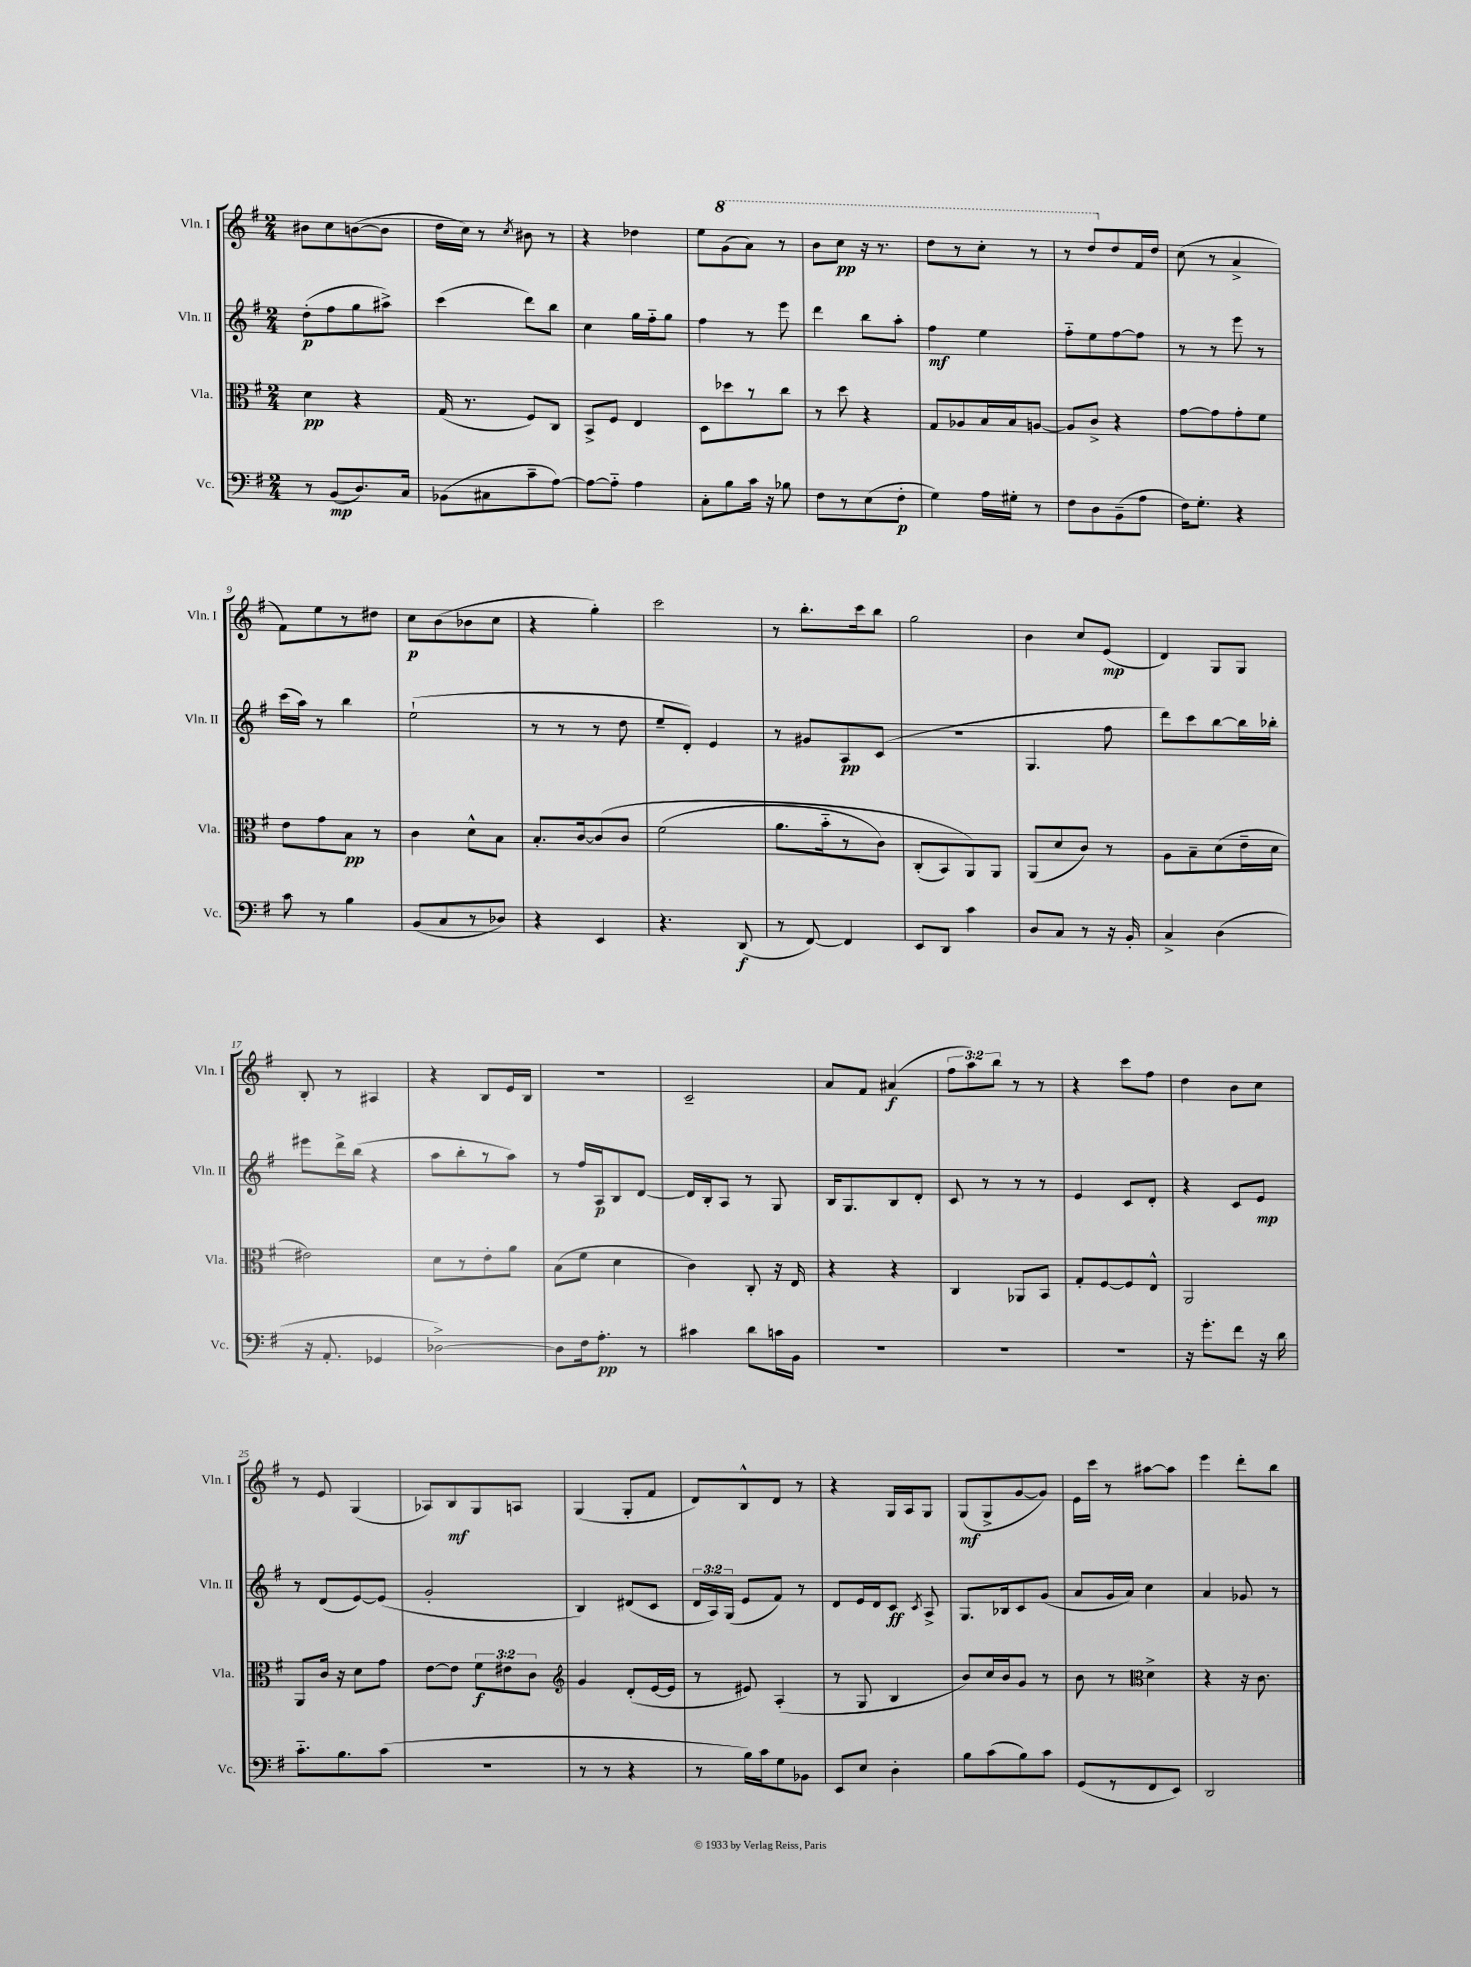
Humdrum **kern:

**kern	**dynam	**kern	**dynam	**kern	**dynam	**kern	**dynam
*part4	*part4	*part3	*part3	*part2	*part2	*part1	*part1
*staff4	*staff4	*staff3	*staff3	*staff2	*staff2	*staff1	*staff1
*I"Vc.	*	*I"Vla.	*	*I"Vln. II	*	*I"Vln. I	*
*I'Vc.	*	*I'Vla.	*	*I'Vln. II	*	*I'Vln. I	*
*clefF4	*	*clefC3	*	*clefG2	*	*clefG2	*
*k[f#]	*	*k[f#]	*	*k[f#]	*	*k[f#]	*
*M2/4	*	*M2/4	*	*M2/4	*	*M2/4	*
=1	=1	=1	=1	=1	=1	=1	=1
8r	.	4d\	pp	(8dd'\L	p	8b#X\L	.
(8BB/L	mp	.	.	8ff#\	.	8cc\	.
8.D/)	.	4r	.	8gg\	.	([8bn\	.
.	.	.	.	8aa#X^\J)	.	8b\J]	.
16C/Jk	.	.	.	.	.	.	.
=2	=2	=2	=2	=2	=2	=2	=2
(8BB-X\L	.	(16G/	.	(4ccc\	.	16dd\LL	.
.	.	8.r	.	.	.	16cc\JJ)	.
8C#X\	.	.	.	.	.	8r	.
.	.	.	.	.	.	8qcc/	.
8c~\	.	8F#/L)	.	8ddd\L)	.	8b#X\	.
[8A\J)	.	8C/J	.	8bb\J	.	8r	.
=3	=3	=3	=3	=3	=3	=3	=3
8A\L_	.	8BB^/L	.	4cc\	.	4r	.
8A\J]	.	8F#/J	.	.	.	.	.
4A\	.	4E/	.	16gg\LL	.	4dd-X\	.
.	.	.	.	16ff#\J	.	.	.
.	.	.	.	8gg\J	.	.	.
=4	=4	=4	=4	=4	=4	=4	=4
8C'\L	.	8D\L	.	4ff#\	.	8ee\L	.
*	*	*	*	*	*	*8va	*
8B\	.	8dd-X\	.	.	.	(8gg\	.
16c\Jk	.	8r	.	8r	.	8aa\J)	.
16r	.	.	.	.	.	.	.
8B-X\	.	8cc\J	.	8eee\	.	8r	.
=5	=5	=5	=5	=5	=5	=5	=5
8F#\L	.	8r	.	4ddd\	.	8bb\L	.
8r	.	8dd\	.	.	.	8ccc\J	pp
(8E\	.	4r	.	8bb\L	.	16r	.
.	.	.	.	.	.	8.r	.
8F#'\J	p	.	.	8aa'\J	.	.	.
=6	=6	=6	=6	=6	=6	=6	=6
4G\)	.	8G/L	.	4ff#\	mf	8ddd\L	.
.	.	8A-X/	.	.	.	8r	.
16A\LL	.	16B/L	.	4ee\	.	8ccc'\J	.
16G#X'\JJ	.	16B/J	.	.	.	.	.
8r	.	[8An/J	.	.	.	8r	.
=7	=7	=7	=7	=7	=7	=7	=7
8F#\L	.	8A/L]	.	8ff#\L	.	8r	.
8D\	.	8c^/J	.	8ee\	.	8ddd/L	.
*	*	*	*	*	*	*X8va	*
(8BB~\	.	4r	.	[8ff#\	.	8dd/	.
8A\J	.	.	.	8ff#\J]	.	16f#/L	.
.	.	.	.	.	.	16dd/JJ	.
=8	=8	=8	=8	=8	=8	=8	=8
16F#\KL)	.	[8g\L	.	8r	.	(8cc\	.
8.G'\J	.	.	.	.	.	.	.
.	.	8g\]	.	8r	.	8r	.
4r	.	8g'\	.	8eee\	.	4a^/	.
.	.	8f#\J	.	8r	.	.	.
!!LO:LB:g=z
=9	=9	=9	=9	=9	=9	=9	=9
8c\	.	8e\L	.	(16ccc\LL	.	8f#\L)	.
.	.	.	.	16aa\JJ)	.	.	.
8r	.	8g\	.	8r	.	8ee\	.
4B\	.	8B\J	pp	4bb\	.	8r	.
.	.	8r	.	.	.	8dd#X\J	.
=10	=10	=10	=10	=10	=10	=10	=10
(8BB/L	.	4c\	.	(2ee`\	.	8cc\L	p
8C/	.	.	.	.	.	(8b\	.
8r	.	8d^^\L	.	.	.	8b-X\	.
8D-X/J)	.	8B\J	.	.	.	8cc\J	.
=11	=11	=11	=11	=11	=11	=11	=11
4r	.	8.B'/L	.	8r	.	4r	.
.	.	.	.	8r	.	.	.
.	.	[16c/k	.	.	.	.	.
4EE/	.	(8c/]	.	8r	.	4gg'\)	.
.	.	8c/J	.	8dd\	.	.	.
=12	=12	=12	=12	=12	=12	=12	=12
4.r	.	(2f#\	.	8ee~/L	.	2ccc\	.
.	.	.	.	8d'/J)	.	.	.
.	.	.	.	4e/	.	.	.
(8DD/	f	.	.	.	.	.	.
=13	=13	=13	=13	=13	=13	=13	=13
8r	.	8.a\L	.	8r	.	8r	.
[8FF#/)	.	.	.	8g#X/L	.	8.bb'\L	.
.	.	16b\k	.	.	.	.	.
4FF#/]	.	8r	.	8A/	pp	.	.
.	.	.	.	.	.	16ccc\k	.
.	.	8c\J)	.	(8c/J	.	8bb\J	.
=14	=14	=14	=14	=14	=14	=14	=14
8EE/L	.	(8C'/L	.	2r	.	2gg\	.
8DD/J	.	8BB/)	.	.	.	.	.
4c\	.	8AA/)	.	.	.	.	.
.	.	8AA/J	.	.	.	.	.
=15	=15	=15	=15	=15	=15	=15	=15
8D/L	.	(8AA/L	.	4.G/	.	4b\	.
8C/J	.	8d/	.	.	.	.	.
8r	.	8c/J)	.	.	.	8cc/L	.
16r	.	8r	.	8ff#\	.	(8e/J	mp
16BB'/	.	.	.	.	.	.	.
=16	=16	=16	=16	=16	=16	=16	=16
4C^/	.	8A\L	.	8ddd\L)	.	4d/)	.
.	.	8B~\	.	8ccc\	.	.	.
(4D\	.	(8d\	.	[8bb\	.	8G/L	.
.	.	16e~\L	.	16bb\L]	.	8G/J	.
.	.	16d\JJ	.	16bb-X'\JJ	.	.	.
!!LO:LB:g=z
=17	=17	=17	=17	=17	=17	=17	=17
16r	.	2e#X\)	.	8eee#X\L	.	8B'/	.
8.AA'/	.	.	.	.	.	.	.
.	.	.	.	16ddd^\L	.	8r	.
.	.	.	.	(16bb\JJ	.	.	.
4GG-X/	.	.	.	4r	.	4A#X/	.
=18	=18	=18	=18	=18	=18	=18	=18
[2D-X^\)	.	8d\L	.	8aa\L	.	4r	.
.	.	8r	.	8bb'\	.	.	.
.	.	8e'\	.	8r	.	8B/L	.
.	.	8a\J	.	8aa\J)	.	16e/L	.
.	.	.	.	.	.	16B/JJ	.
=19	=19	=19	=19	=19	=19	=19	=19
8D-\L]	.	(8B\L	.	8r	.	2r	.
16F#\k	.	8f#\J	.	16ff#/LL	.	.	.
8.A'\J	pp	.	.	16A/J	p	.	.
.	.	4d\	.	8B/	.	.	.
8r	.	.	.	[8d/J	.	.	.
=20	=20	=20	=20	=20	=20	=20	=20
4c#X\	.	4c\)	.	16d/LL]	.	2c~/	.
.	.	.	.	16B'/J	.	.	.
.	.	.	.	8A/J	.	.	.
8d\L	.	8C'/	.	8r	.	.	.
16cn\L	.	16r	.	8G/	.	.	.
16BB\JJ	.	16E/	.	.	.	.	.
=21	=21	=21	=21	=21	=21	=21	=21
2r	.	4r	.	16B/KL	.	8a/L	.
.	.	.	.	8.G/	.	.	.
.	.	.	.	.	.	8f#/J	.
.	.	4r	.	8B/	.	(4a#X/	f
.	.	.	.	8d'/J	.	.	.
=22	=22	=22	=22	=22	=22	=22	=22
2r	.	4C/	.	8c/	.	12ff#\L	.
.	.	.	.	.	.	12aa\)	.
.	.	.	.	8r	.	.	.
.	.	.	.	.	.	12bb\J	.
.	.	8AA-X/L	.	8r	.	8r	.
.	.	8BB/J	.	8r	.	8r	.
=23	=23	=23	=23	=23	=23	=23	=23
2r	.	8G'/L	.	4e/	.	4r	.
.	.	[8F#/	.	.	.	.	.
.	.	8F#/]	.	8c/L	.	8ccc\L	.
.	.	8E^^/J	.	8d'/J	.	8ff#\J	.
=24	=24	=24	=24	=24	=24	=24	=24
16r	.	2AA/	.	4r	.	4dd\	.
8.g'\L	.	.	.	.	.	.	.
8f#\J	.	.	.	8c/L	.	8b\L	.
16r	.	.	.	8e/J	mp	8cc\J	.
16d\	.	.	.	.	.	.	.
!!LO:LB:g=z
=25	=25	=25	=25	=25	=25	=25	=25
8.c\L	.	8AA/L	.	8r	.	8r	.
.	.	16c/Jk	.	(8d/L	.	8e/	.
8.B\	.	16r	.	.	.	.	.
.	.	8d\L	.	[8e/)	.	(4G/	.
(8c\J	.	8g\J	.	(8e/J]	.	.	.
=26	=26	=26	=26	=26	=26	=26	=26
2r	.	[8e\L	.	2g'/	.	8A-X/L)	.
.	.	8e\J]	.	.	.	8B/	mf
.	.	12f#\L	f	.	.	8G/	.
.	.	12e#X\	.	.	.	.	.
.	.	.	.	.	.	8An/J	.
.	.	12c\J	.	.	.	.	.
=27	=27	=27	=27	=27	=27	=27	=27
*	*	*clefG2	*	*	*	*	*
8r	.	4g/	.	4B/)	.	(4G/	.
8r	.	.	.	.	.	.	.
4r	.	(8d'/L	.	(8d#X/L	.	8G'/L	.
.	.	[16e/L	.	8c/J	.	8f#/J	.
.	.	16e/JJ]	.	.	.	.	.
=28	=28	=28	=28	=28	=28	=28	=28
8r	.	8r	.	24d/LL	.	8d/L)	.
.	.	.	.	24A/)	.	.	.
.	.	.	.	(24G/JJ	.	.	.
16B\LL)	.	8e#X/)	.	8e/L	.	8B^^/	.
16c\J	.	.	.	.	.	.	.
8G\	.	(4A'/	.	8f#/J)	.	8d/J	.
8BB-X\J	.	.	.	8r	.	8r	.
=29	=29	=29	=29	=29	=29	=29	=29
8EE/L	.	8r	.	8d/L	.	4r	.
8E/J	.	8G/	.	16e/L	.	.	.
.	.	.	.	16d/J	.	.	.
4D'\	.	4B/	.	8c/J	ff	16G/LL	.
.	.	.	.	.	.	16A/J	.
.	.	.	.	8qc/	.	.	.
.	.	.	.	8A^/	.	8G/J	.
=30	=30	=30	=30	=30	=30	=30	=30
8B\L	.	8b/L)	.	8.G/L	.	(8G/L	mf
(8c\	.	16cc/L	.	.	.	8G^/	.
.	.	16b/J	.	16B-X/k	.	.	.
8B\)	.	8g/J	.	8c/	.	[8g/	.
8c\J	.	8r	.	(8g/J	.	8g/J])	.
=31	=31	=31	=31	=31	=31	=31	=31
(8GG/L	.	8b\	.	8a/L	.	16e\LL	.
.	.	.	.	.	.	16ccc\JJ	.
8r	.	8r	.	16g/L	.	8r	.
.	.	.	.	16a/JJ)	.	.	.
*	*	*clefC3	*	*	*	*	*
8FF#/	.	4d^\	.	4cc\	.	[8aa#X\L	.
8EE/J)	.	.	.	.	.	8aa#\J]	.
=32	=32	=32	=32	=32	=32	=32	=32
2DD/	.	4r	.	4a/	.	4eee\	.
.	.	16r	.	8g-X/	.	8ddd'\L	.
.	.	8.c\	.	.	.	.	.
.	.	.	.	8r	.	8bb\J	.
==	==	==	==	==	==	==	==
*-	*-	*-	*-	*-	*-	*-	*-
